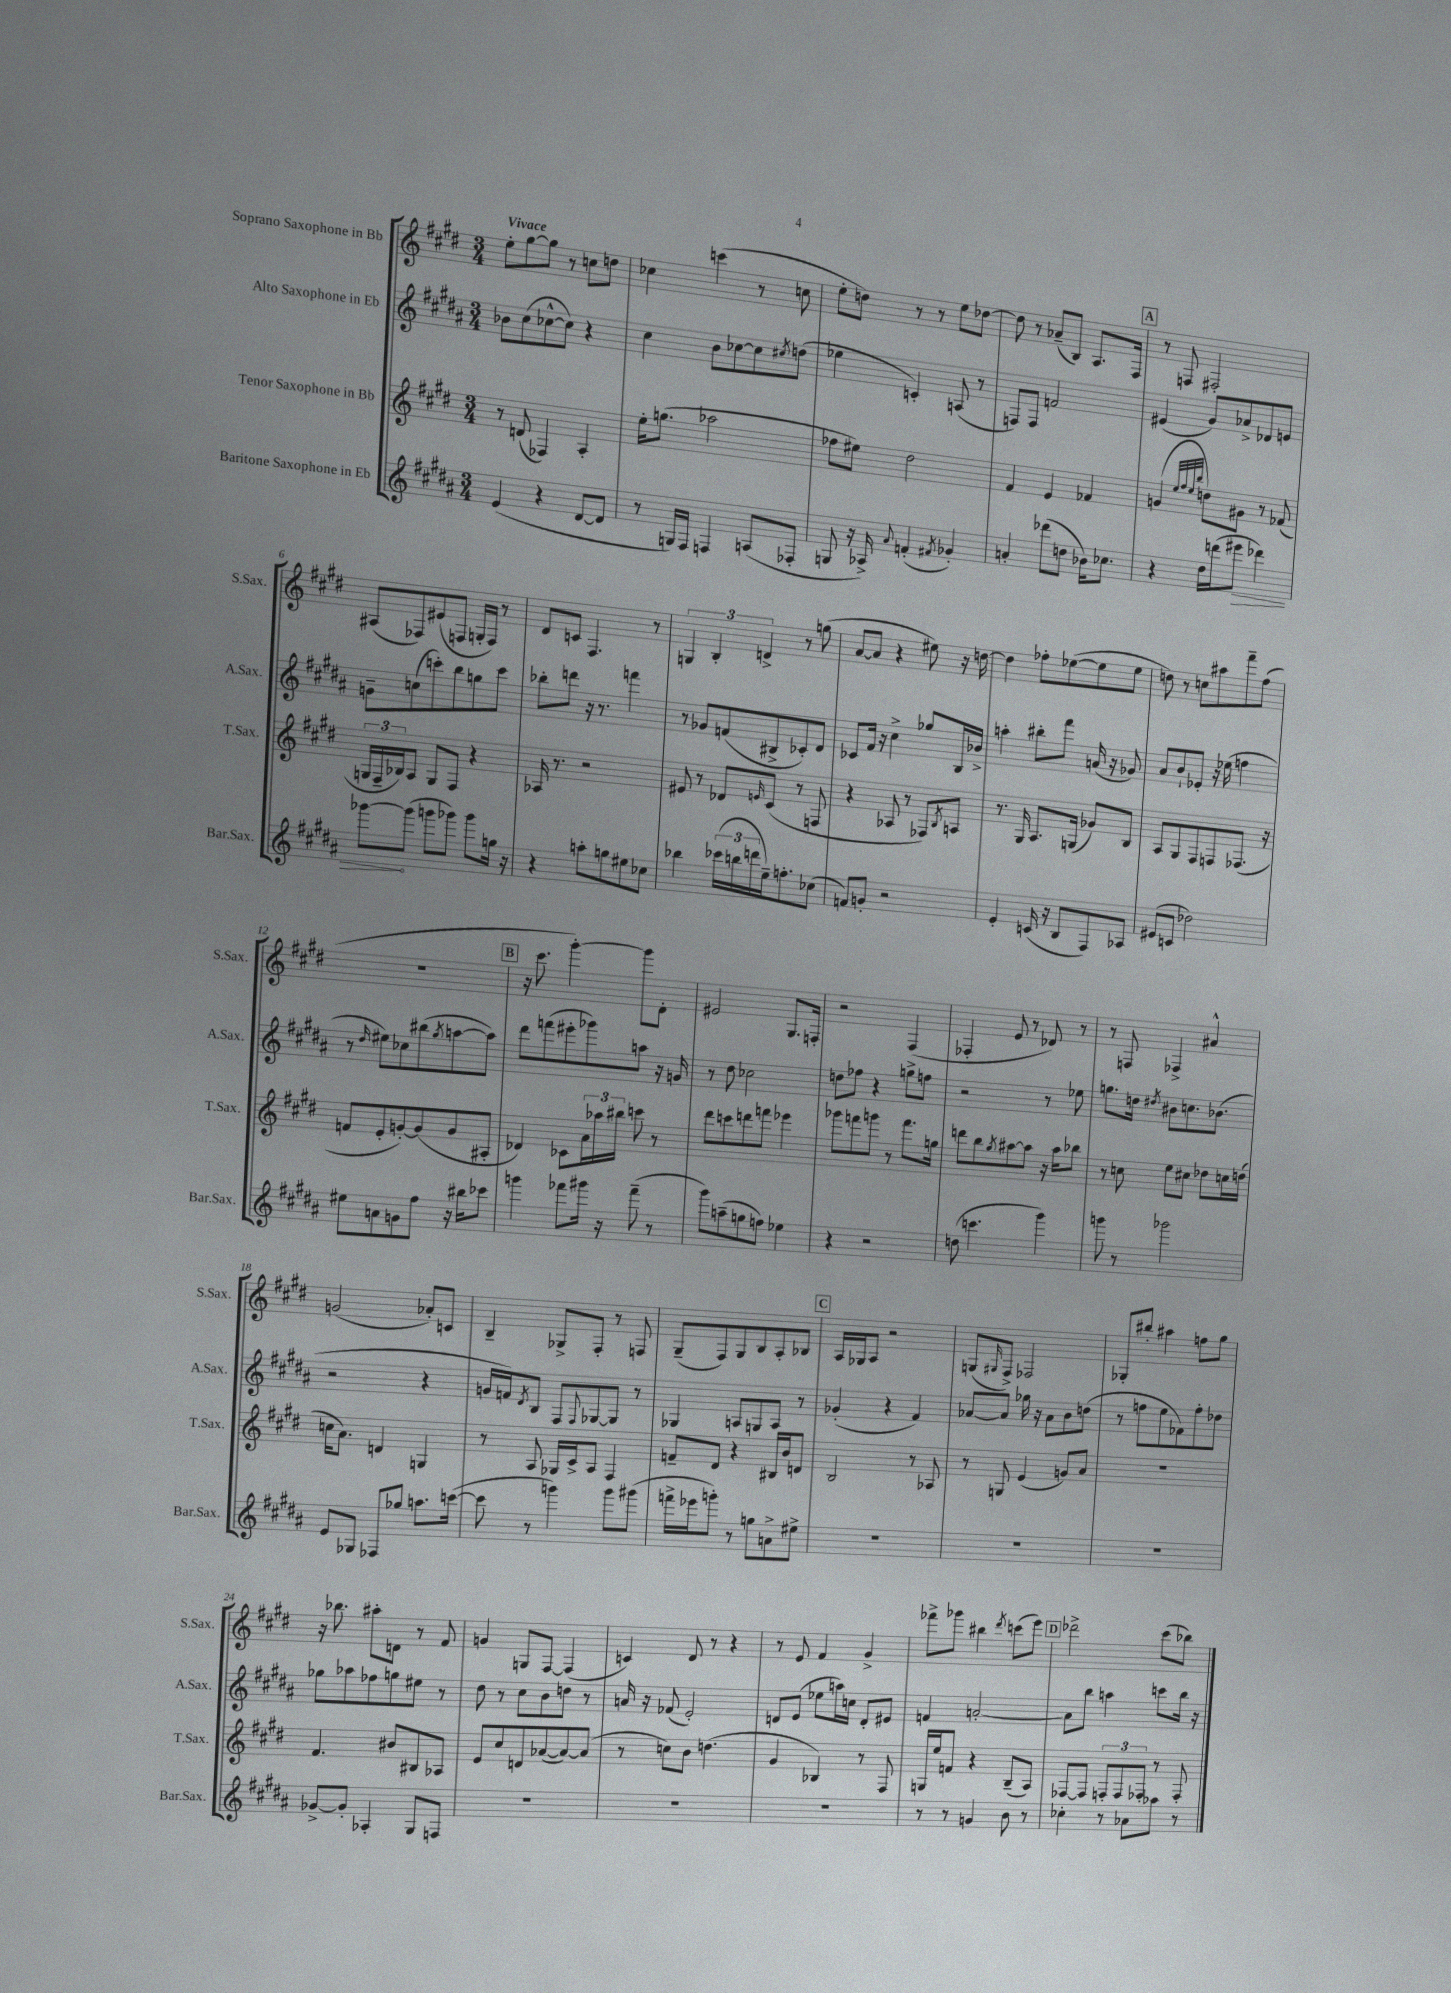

**kern	**dynam	**kern	**kern	**kern
*part4	*part4	*part3	*part2	*part1
*staff4	*staff4	*staff3	*staff2	*staff1
*I"Baritone Saxophone in Eb	*	*I"Tenor Saxophone in Bb	*I"Alto Saxophone in Eb	*I"Soprano Saxophone in Bb
*I'Bar.Sax.	*	*I'T.Sax.	*I'A.Sax.	*I'S.Sax.
*clefG2	*	*clefG2	*clefG2	*clefG2
*k[f#c#g#d#a#]	*	*k[f#c#g#d#]	*k[f#c#g#d#a#]	*k[f#c#g#d#]
*M3/4	*	*M3/4	*M3/4	*M3/4
=1	=1	=1	=1	=1
!	!	!	!	!LO:TX:a:B:t=Vivace
(4e/	.	8r	8b-X\L	8ee'\L
.	.	(8dn/	(8cc#\	[8gg#\
4r	.	4F-X/)	[8cc-X^^\	8gg#\J]
.	.	.	8cc-\J])	8r
[8d#/L	.	4A'/	4r	8ccn\L
8d#/J]	.	.	.	8ddn\J
=2	=2	=2	=2	=2
8r	.	16ee'\KL	4cc#\	4cc-X\
.	.	(8.ggn\J	.	.
16Gn/LL)	.	.	.	.
16F#/JJ	.	.	.	.
4Fn/	.	2aa-X\	8b\L	(4cccn\
.	.	.	[8cc-X\	.
(8An/L	.	.	8cc-\]	8r
.	.	.	8qcc#X/	.
8F-X'/J	.	.	(8ddn\J	8ccn\
=3	=3	=3	=3	=3
8Gn/	.	8ff-X\L	4ee-X\	8ee'\L
16r	.	8ee#X\J)	.	8ddn\J)
16A-X^/)	.	.	.	.
8qqa#/	.	.	.	.
(4fn'/	.	2dd#\	4cn'/)	8r
.	.	.	.	8r
8qf#X/	.	.	.	.
4g-X'/)	.	.	(8An/	8ee\L
.	.	.	8r	[8dd-X\J
=4	=4	=4	=4	=4
4an'/	.	4f#/	8Fn/L)	8dd-\]
.	.	.	8F/J	8r
(8ddd-X\L	.	4e/	2fn/	(8a-X~/L
8ddn\J	.	.	.	8B/J)
16b-X\KL)	.	4f-X/	.	8.A/L
8.cc-X\J	.	.	.	.
.	.	.	.	16F#/Jk
!!LO:REH:place=s1:t=A
=5	=5	=5	=5	=5
4r	.	(4gn/	(4e#X/	8r
.	.	.	.	8Fn/
.	.	32qqee/LLL	.	.
.	.	32qqff#/	.	.
.	.	32qqee/	.	.
.	.	32qqbb/JJJ	.	.
16dd#\LL	.	8ddn\L)	8g#/L)	2F#X'/
(16dddn\J	.	.	.	.
!	!LO:HP:b	!	!	!
8eee#X\J	>	8g#X\J	8a-X^/	.
4ddd-X\)	.	8r	8d-X/	.
.	.	(8f-X/	8en/J	.
!!LO:LB:g=z
=6	=6	=6	=6	=6
[8ggg-X\L	.	24Gn/LL	8gn~\L	(8A#X/L
.	.	24F#~/	.	.
.	.	24B-X/J)	.	.
(8ggg-\J]	]	8A/J	(8ccn\	8F-X/)
8gggn\L	.	8G/L	8cccn'\)	(8e#X/
8ggg-X\J)	.	8F#/J	8bb\	8Fn/J
8ggg-\L	.	4r	8ggn\	16Gn'/LL
.	.	.	.	16F/JJ)
16ggn\Jk	.	.	8ccc\J	8r
16r	.	.	.	.
=7	=7	=7	=7	=7
4r	.	16A-X/	8bb-X'\L	8d#/L
.	.	8.r	.	.
.	.	.	8dddn\J	8cn/J
8aan'\L	.	2r	16r	4.F#/
.	.	.	8.r	.
8ggn\	.	.	.	.
8ee#X\	.	.	4fffn\	.
8cc-X\J	.	.	.	8r
=8	=8	=8	=8	=8
4bb-X\	.	8e#X/	8r	6Gn/
.	.	8r	8g-X/L	.
.	.	.	.	6B'/
(24ccc-X\LL	.	8d-X/L	(8fn/	.
24bbn\	.	.	.	.
24dddn\	.	.	.	6dn^/
.	.	16qqen/	.	.
16ee~\J)	.	(8c#/J	8B#X^/	.
8.ffn'\	.	.	.	.
.	.	8r	8c-X'/)	8r
(8cc-X\J	.	8Fn/	8d#/J	(8ggn\
=9	=9	=9	=9	=9
8fn/L)	.	4r	8c-X/L	[8a/L
8gn'/J	.	.	16f#/Jk	8a/J]
.	.	.	16r	.
2r	.	8A-X/	4cc#^\	4r
.	.	8r	.	.
.	.	8F-X/L)	8gg-X/L	8ee#X\)
.	.	8qB/	.	.
.	.	8An/J	16B/L	16r
.	.	.	16b-X^/JJ	[16ddn\
=10	=10	=10	=10	=10
4e'/	.	8.r	4aan'\	4dd\]
.	.	16G#/	.	.
(16cn/	.	8.A/L	8bb#X'\L	8ff-X'\L
16r	.	.	.	.
8B/L	.	.	8fff#\J	([8ee-X\
.	.	(16Gn/Jk	.	.
8F#/)	.	8g-X/L)	(16an/	8ee-\]
.	.	.	16r	.
8A-X/J	.	8B/J	8g-X/)	8ee-\J
=11	=11	=11	=11	=11
(8e#X/L	.	8A/L	8a#/L	8ddn\)
8cn/J	.	8G#/	8b`/	8r
2dd-X\)	.	8F#/	8e-X'/J	8ccn\L
.	.	8Fn/	16r	8aa#X\
.	.	.	(16ee-X\	.
.	.	(8.F-X/J	4ffn\	8fff#~\
.	.	.	.	(8ff#\J
.	.	16r	.	.
!!LO:LB:g=z
=12	=12	=12	=12	=12
8ee#X\L	.	8fn/L	8r	2.r
.	.	.	16qqdd#/	.
8an\	.	8e'/	8ee#X\L)	.
8gn\	.	[8gn'/)	8cc-X\	.
8ff#\J	.	(8g/]	(8bb#X\	.
.	.	.	8qgg#/	.
16r	.	8g/	[8aan\	.
16bb#X\KL	.	.	.	.
8ccc-X\J	.	8A#X'/J	8aa\J])	.
!!LO:REH:place=s1:t=B
=13	=13	=13	=13	=13
4gggn\	.	4d-X/)	8ddd#\L	16r
.	.	.	.	8.ccc#\
.	.	.	(8fffn\	.
8fff-X\L	.	8c-X\L	8eee#X'\	[4ggg#'\)
16ggg#X\Jk	.	24a\L	8ggg-X\)	.
.	.	24aa-X\	.	.
16r	.	.	.	.
.	.	24bb#X\JJ	.	.
(8fff-~\	.	8cccn\	8aan\J	8ggg#\L]
8r	.	8r	16r	8d#'\J
.	.	.	16gn/	.
=14	=14	=14	=14	=14
8ggg#\L)	.	8ddd#\L	8r	2e#X/
(8aan~\	.	8cccn\	8dd#\	.
8ggn\	.	8dddn\	2cc-X\	.
8ffn\J)	.	8fffn\J	.	.
4ee-X\	.	4eee-X\	.	8.G#/L
.	.	.	.	16Fn'/Jk
=15	=15	=15	=15	=15
4r	.	8ggg-X\L	8ddn\L	2r
.	.	8fffn\	8ff-X\J	.
2r	.	8gggn\J	4r	.
.	.	8r	.	.
.	.	8.fff\L	8ggn^\L	(4F#/
.	.	.	8ffn\J	.
.	.	16ggn\Jk	.	.
=16	=16	=16	=16	=16
(8ddn\	.	8dddn\L	2r	4F-X'/
4.cccn\	.	8bb\	.	.
.	.	8qgg#/	.	.
.	.	[8aa#X\	.	8e/
.	.	8aa#\J]	.	8r
4ggg#\)	.	16r	8r	8d-X/)
.	.	16aa#\KL	.	.
.	.	8bb-X\J	8ee-X\	8r
=17	=17	=17	=17	=17
8gggn\	.	8r	8.ggn\L	8r
8r	.	8ccn\	.	8Fn/
.	.	.	16ddn\Jk	.
.	.	.	8qdd#X/	.
2ggg-X\	.	8ee\L	8b#X\L	4F-X^/
.	.	8cc#X\J	8.ccn\	.
.	.	8dd-X\L	.	4a#X^^/
.	.	.	(8.b-X\J	.
.	.	16ccn\L	.	.
.	.	(16ddn\JJ	.	.
!!LO:LB:g=z
=18	=18	=18	=18	=18
8e/L	.	16ccn\KL	2r	(2gn/
.	.	8.a\J)	.	.
8G-X/J	.	.	.	.
8F-X/L	.	4dn/	.	.
8gg-X/J	.	.	.	.
8.aan\L	.	4Gn/	4r	8a-X'/L)
.	.	.	.	8cn/J
([16cccn\Jk	.	.	.	.
=19	=19	=19	=19	=19
8ccc\]	.	8r	16gn/LL	4B~/
.	.	.	16fn/J)	.
.	.	.	8qd#/	.
8r	.	8A/	8B/J	.
4gggn\)	.	16G-X/LL	8F#/L	8G-X^/L
.	.	16c#^/J	.	.
.	.	.	8qqF#/	.
.	.	8A/J	[8G-X/	8F#'/J
8ggg\L	.	4F#/	8G-/J]	8r
(8ggg#X\J	.	.	8r	8Fn/
=20	=20	=20	=20	=20
16fffn^\LL	.	8fn~/L	4G-X/	(8G#~/L
16eee-X\J	.	.	.	.
8gggn'\J)	.	8d#/J	.	8F#/)
8r	.	4r	8An/L	8G#/
8ggn\L	.	.	8Gn/	8B/
8an^\	.	16B#X/LL	8A/J	8A'/
.	.	16b/J	.	.
8ee#X^\J	.	8dn/J	8r	8B-X/J
!!LO:REH:place=s1:t=C
=21	=21	=21	=21	=21
2.r	.	2B/	(4g-X'/	16A/LL
.	.	.	.	16G-X/J
.	.	.	.	8A/J
.	.	.	4r	2r
.	.	8r	4f#/)	.
.	.	8A-X/	.	.
=22	=22	=22	=22	=22
2.r	.	8r	[8a-X/L	(8Gn/L
.	.	.	.	16qqG#X/
.	.	8Gn/	8a-/J]	8F#^/J)
.	.	(4e/	16gg-X\	2F-X/
.	.	.	16r	.
.	.	.	8a-\L	.
.	.	8gn/L)	8b\	.
.	.	8a/J	(8ddn\J	.
=23	=23	=23	=23	=23
2.r	.	2.r	8r	8G-X'/L
.	.	.	8ffn\L	8bb#X'/J
.	.	.	8ee\	4aa#X\
.	.	.	8f-X\)	.
.	.	.	8ff'\	8ffn\L
.	.	.	8dd-X\J	8gg#\J
!!LO:LB:g=z
=24	=24	=24	=24	=24
[8g-X^/L	.	4.f#/	8gg-X\L	16r
.	.	.	.	8.bb-X\
8g-'/J]	.	.	8aa-X\	.
4A-X'/	.	.	8ff-X\	8aa#X'\L
.	.	8b#X/L	8ggn\	8dn\J
8G#/L	.	8B#X/	8ee#X\J	8r
8Fn/J	.	8A-X/J	8r	8f#/
=25	=25	=25	=25	=25
2.r	.	8e/L	8dd#\	4gn/
.	.	8cc#/	8r	.
.	.	8dn/	8cc#\L	8Gn/L
.	.	([8a-X/	8b\	[8F#/J
.	.	8a-/_)	8ddn\J	(4F#/]
.	.	(8a-/J]	8r	.
=26	=26	=26	=26	=26
2.r	.	8r	16an/	4cn/)
.	.	.	16r	.
.	.	8ccn\L)	(8f-X/	.
.	.	8b\J	2e'/)	8d#/
.	.	(4.ddn\	.	8r
.	.	.	.	4r
=27	=27	=27	=27	=27
2.r	.	4g#/	8dn/L	8r
.	.	.	(8e/J	8e/
.	.	4B-X/)	8ee-X\L	4f#/
.	.	.	16aan\L)	.
.	.	.	16ccn\JJ	.
.	.	8r	8d'/L	4g#^/
.	.	8F#/	8e#X/J	.
=28	=28	=28	=28	=28
8r	.	16Gn/LL	4fn/	8fff-X^\L
.	.	16ee/J	.	.
8r	.	8fn/J	.	8ggg-X\J
4gn/	.	4r	[2an'/	4bb#X\
.	.	.	.	8qddd#/
8b\	.	(8B~/L	.	(8cccn\L
8r	.	8A/J)	.	8eee\J)
!!LO:REH:place=s1:t=D
=29	=29	=29	=29	=29
4cc-X'\	.	[8F-X/L	8a\L]	2ddd-X^\
.	.	8F-/J]	8bb\J	.
8r	.	12Fn'/L	4aan\	.
.	.	12F/	.	.
8a-X\L	.	.	.	.
.	.	12F-X'/J	.	.
8aa-X\J	.	8r	8cccn\L	(8ccc#\L
8r	.	8F-'/	16bb\Jk	8bb-X\J)
.	.	.	16r	.
==	==	==	==	==
*-	*-	*-	*-	*-
